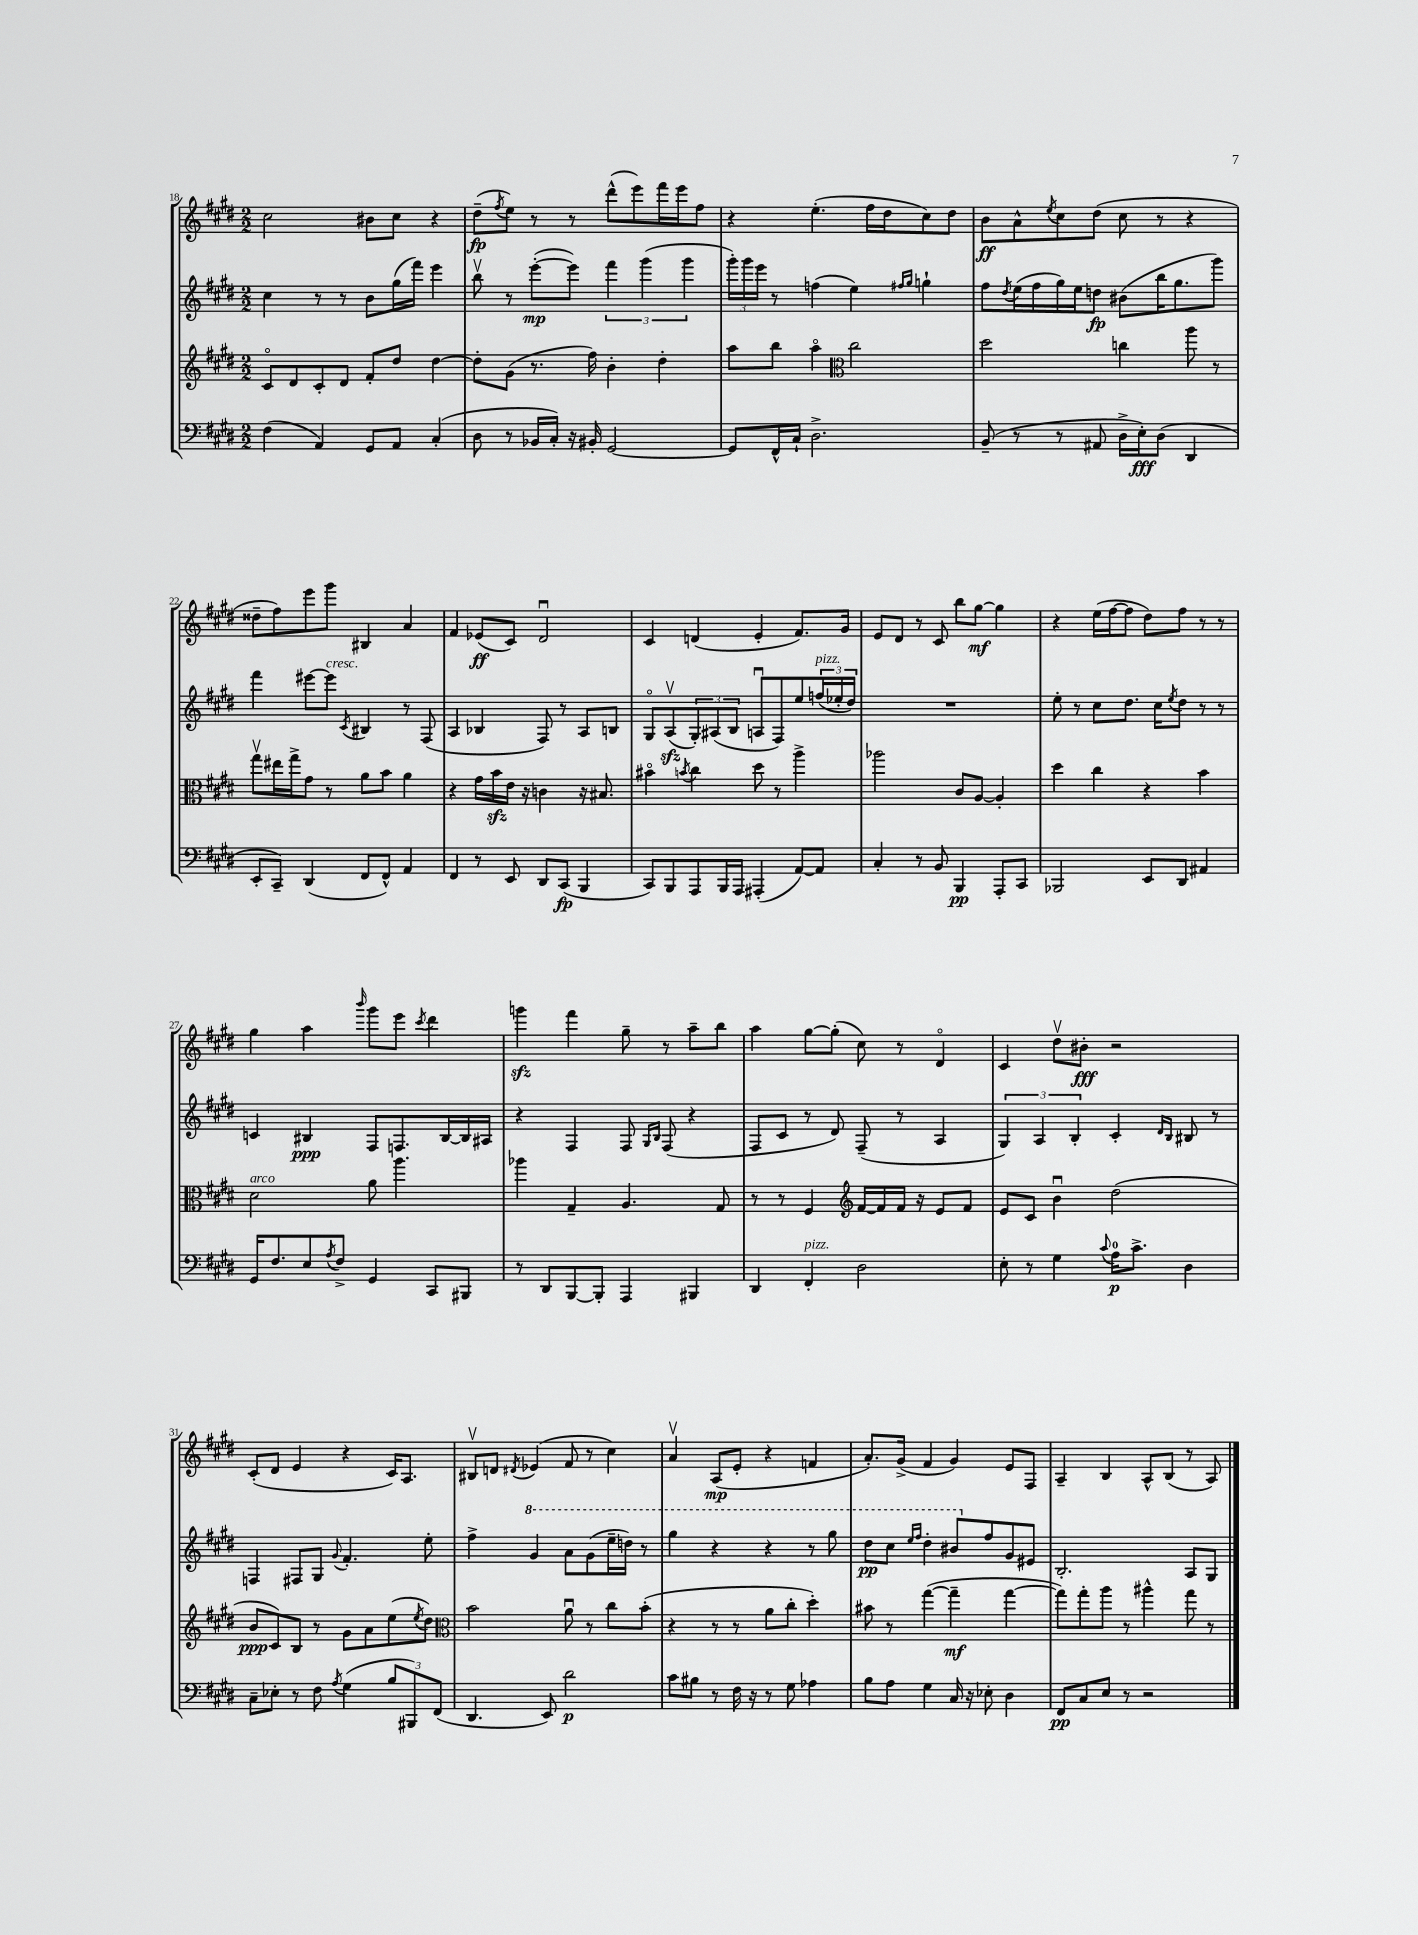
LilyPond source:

<<
\new StaffGroup <<
\new Staff = "s0" {
    \clef treble \key e \major \numericTimeSignature \time 2/2
    cis''2 bis'8 cis''8 r4 |
    dis''8--\fp( \acciaccatura { fis''8 } e''8) r8 r8 dis'''8-^( e'''8) fis'''16 e'''16 fis''8 |
    r4 e''4.-.( fis''16 dis''16 cis''8) dis''8 |
    b'8\ff a'8-^ \acciaccatura { e''8 } cis''8 dis''8( cis''8 r8 r4 |
    disis''8-- fis''8) e'''8 gis'''8 bis4 a'4 |
    fis'4 ees'8\ff( cis'8) dis'2\downbow |
    cis'4 d'4( e'4-. fis'8.) gis'16 |
    e'8 dis'8 r8 cis'8 b''8 gis''8~\mf gis''4 |
    r4 e''16( fis''16~ fis''8 dis''8) fis''8 r8 r8 |
    gis''4 a''4 \grace { b'''16 } gis'''8 e'''8 \acciaccatura { cis'''8 } dis'''4 |
    g'''4\sfz fis'''4 gis''8-- r8 a''8-- b''8 |
    a''4 gis''8~ gis''8-.( cis''8) r8 dis'4\flageolet |
    cis'4 dis''8\upbow bis'8-.\fff r2 |
    cis'8-.( dis'8 e'4 r4 cis'16) a8. |
    bis8\upbow d'8 \acciaccatura { dis'8 } ees'4( fis'8 r8 cis''4) |
    a'4\upbow a8\mp( e'8-. r4 f'4 |
    a'8.-.) gis'16->( fis'4 gis'4) e'8 fis8 |
    a4-- b4 a8-^ b8( r8 a8) \bar "|." |
}
\new Staff = "s1" {
    \clef treble \key e \major \numericTimeSignature \time 2/2
    cis''4 r8 r8 b'8 gis''16( fis'''16) e'''4 |
    b''8\upbow r8 e'''8~-.\mp( e'''8) \tuplet 3/2 { fis'''4 gis'''4( gis'''4 } |
    \tuplet 3/2 { gis'''16-.) gis'''16 e'''16 } r8 f''4( e''4) \grace { fis''16 gis''16 } g''4-! |
    fis''8 \acciaccatura { dis''8 } e''16( fis''16 gis''16) e''16 d''8\fp bis'8( b''16 gis''8. gis'''8) |
    fis'''4 eis'''8~ eis'''8^\markup { \italic "cresc." } \acciaccatura { cis'8 } bis4 r8 fis8( |
    a4 bes4 fis8) r8 a8 b8 |
    gis8\flageolet a8\upbow\sfz( \tuplet 3/2 { gis8-.) ais8( b8 } a8\downbow fis8) e''8 \tuplet 3/2 { f''16^\markup { \italic "pizz." }( ees''16-. dis''16) } |
    R1 |
    e''8-. r8 cis''8 dis''8. cis''16 \acciaccatura { e''8 } dis''8 r8 r8 |
    c'4 bis4\ppp fis8 f8. bis16~ bis16 ais16 |
    r4 fis4 fis8 \grace { gis16 b16 } fis8( r4 |
    fis8 cis'8 r8 dis'8) fis8--( r8 a4 |
    \tuplet 3/2 { gis4) a4 b4-. } cis'4-. \grace { dis'16 b16 } bis8 r8 |
    f4 fis8 gis8 \appoggiatura { gis'8 } fis'4.-. e''8-. |
    fis''4-> \ottava #1 gis''4 a''8 gis''8( e'''16-- d'''16) r8 |
    gis'''4 r4 r4 r8 gis'''8 |
    dis'''8\pp cis'''8 \grace { e'''16 fis'''16 } dis'''4-. bis''8 \ottava #0 fis''8 gis'8 eis'8 |
    b2.-. a8 gis8 \bar "|." |
}
\new Staff = "s2" {
    \clef treble \key e \major \numericTimeSignature \time 2/2
    cis'8\flageolet dis'8 cis'8-. dis'8 fis'8-. dis''8 dis''4~ |
    dis''8-. gis'8( r8. fis''16) b'4-. dis''4-. |
    a''8 b''8 a''4\flageolet \clef alto cis''2 |
    dis''2 c''4 a''8 r8 |
    gis''8\upbow eis''16 gis''16-> gis'8 r8 a'8 b'8 a'4 |
    r4 gis'16 b'16\sfz e'16 r16 c'4 r16 bis8. |
    bis'4\flageolet \acciaccatura { b'8 } cis''4 dis''8 r8 a''4-> |
    aes''2 cis'8 a8~ a4-. |
    dis''4 cis''4 r4 b'4 |
    dis'2^\markup { \italic "arco" } a'8 a''4. |
    aes''4 gis4-- a4. gis8 |
    r8 r8 fis4 \clef treble fis'16~ fis'16 fis'16 r16 e'8 fis'8 |
    e'8 cis'8 b'4\downbow dis''2( |
    b'8\ppp cis'8) b8 r8 gis'8 a'8 e''8( \acciaccatura { e''8 } dis''8) |
    \clef alto b'2 a'8\downbow r8 cis''8 b'8-.( |
    r4 r8 r8 a'8 cis''8-. dis''4-.) |
    bis'8 r8 gis''4~( gis''4--\mf gis''4~ |
    gis''8) gis''8-. a''8 r8 ais''4-^ gis''8 r8 \bar "|." |
}
\new Staff = "s3" {
    \clef bass \key e \major \numericTimeSignature \time 2/2
    fis4( a,4) gis,8 a,8 cis4-.( |
    dis8 r8 bes,16 cis16-.) r16 bis,16-. gis,2~ |
    gis,8 fis,16-^ cis16-! dis2.-> |
    b,8--( r8 r8 ais,8 dis16-> e16-.\fff) dis8( dis,4 |
    e,8-. cis,8--) dis,4( fis,8 fis,8-^) a,4 |
    fis,4 r8 e,8 dis,8 cis,8\fp( b,,4 |
    cis,8) b,,8 a,,8 b,,16 a,,16 ais,,4-.( a,8~) a,8 |
    cis4-. r8 b,8 b,,4\pp a,,8-. cis,8 |
    bes,,2 e,8 dis,8 ais,4 |
    gis,16 fis8. e8 \acciaccatura { a8 } fis8-> gis,4 cis,8 bis,,8 |
    r8 dis,8 b,,8~ b,,8-. a,,4 bis,,4 |
    dis,4 fis,4-.^\markup { \italic "pizz." } dis2 |
    e8-. r8 gis4 \appoggiatura { cis'8 } a16-0\p cis'8.-> dis4 |
    cis8-- ees8-. r8 fis8 \acciaccatura { a8 } gis4( \tuplet 3/2 { b8 bis,,8) fis,8( } |
    dis,4. e,8) dis'2\p |
    cis'8 bis8 r8 fis16 r16 r8 gis8 aes4 |
    b8 a8 gis4 cis16 r16 ees8-. dis4 |
    fis,8\pp cis8 e8 r8 r2 \bar "|." |
}
>>
>>
\layout { \context { \Score currentBarNumber = #18 } }
